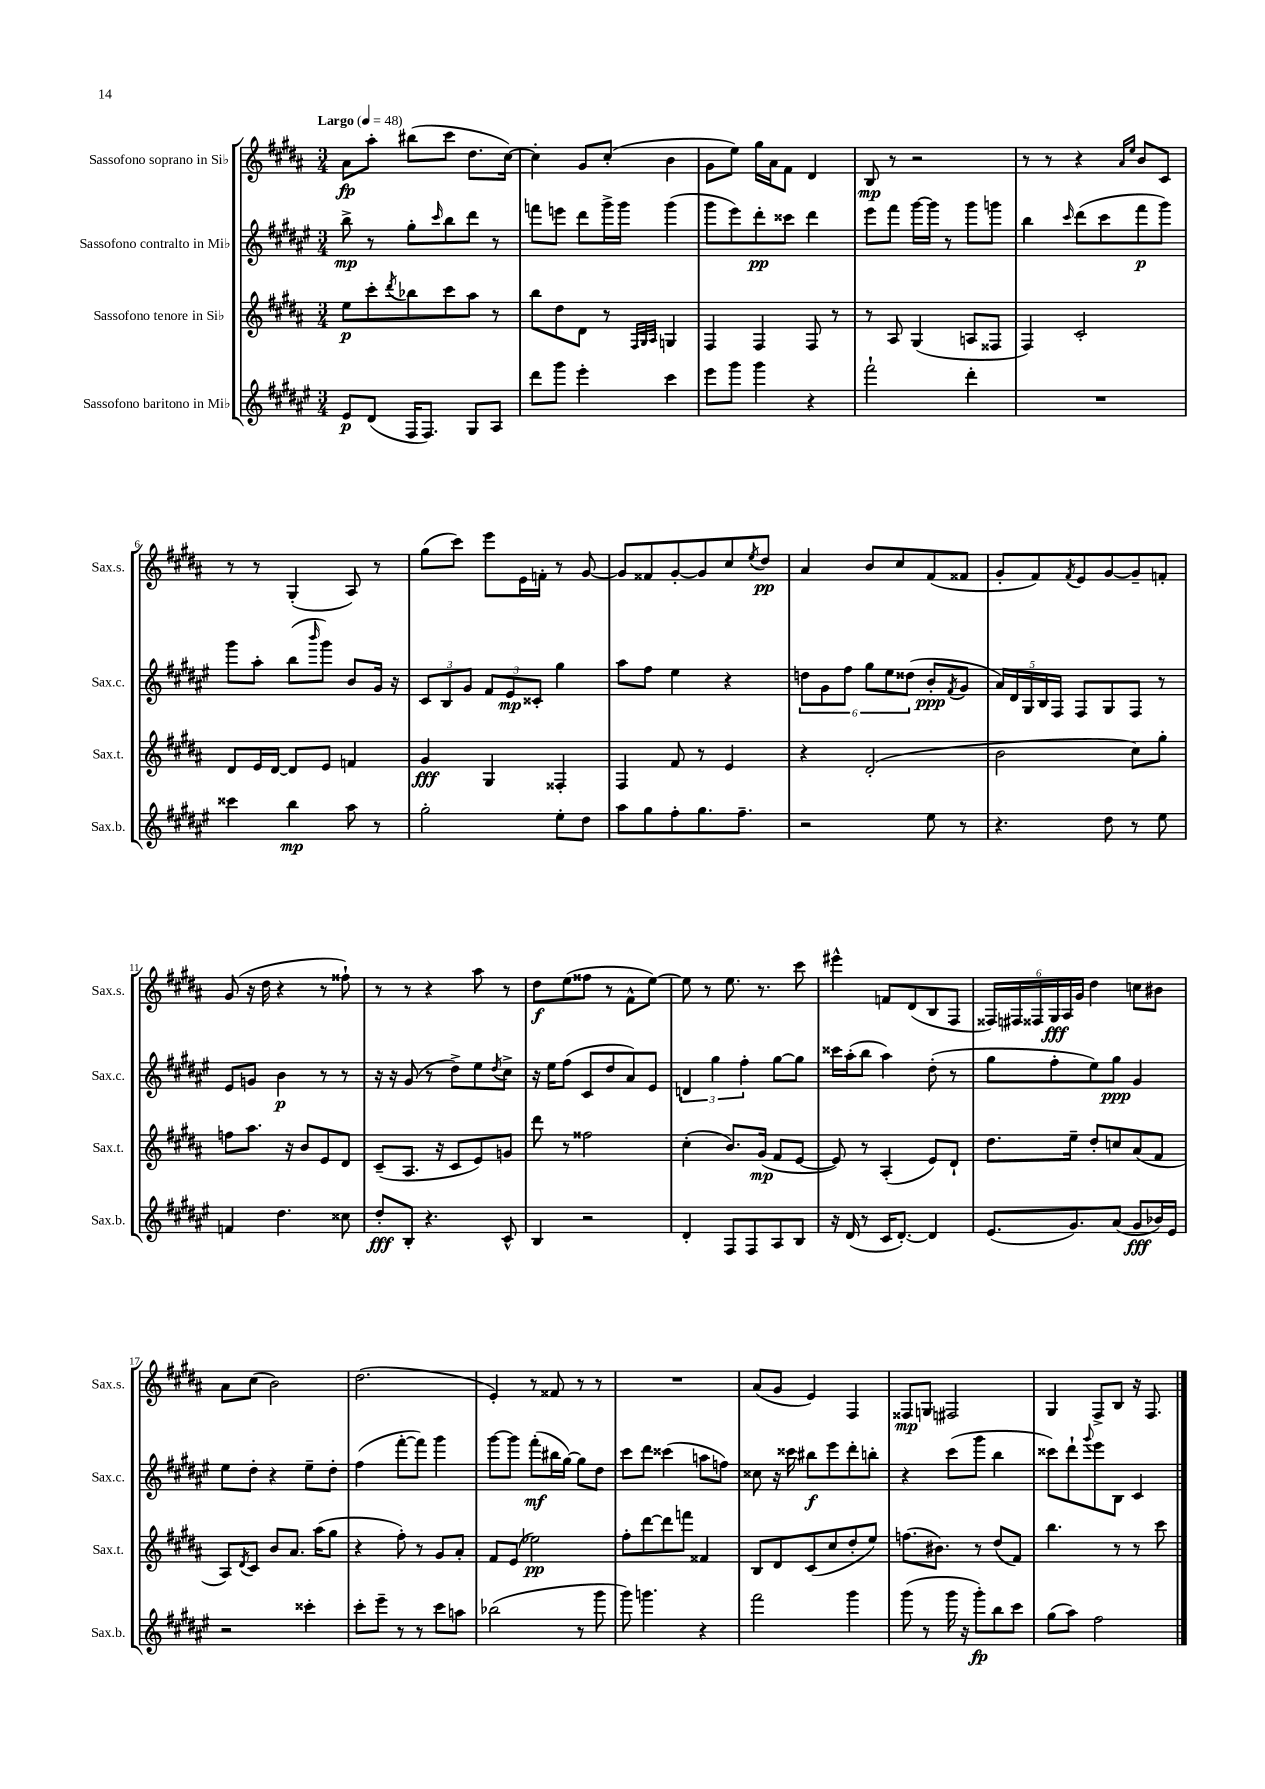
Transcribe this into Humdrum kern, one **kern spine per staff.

**kern	**dynam	**kern	**dynam	**kern	**dynam	**kern	**dynam
*part4	*part4	*part3	*part3	*part2	*part2	*part1	*part1
*staff4	*staff4	*staff3	*staff3	*staff2	*staff2	*staff1	*staff1
*I"Sassofono baritono in Mi♭	*	*I"Sassofono tenore in Si♭	*	*I"Sassofono contralto in Mi♭	*	*I"Sassofono soprano in Si♭	*
*I'Sax.b.	*	*I'Sax.t.	*	*I'Sax.c.	*	*I'Sax.s.	*
*clefG2	*	*clefG2	*	*clefG2	*	*clefG2	*
*k[f#c#g#d#a#e#]	*	*k[f#c#g#d#a#]	*	*k[f#c#g#d#a#e#]	*	*k[f#c#g#d#a#]	*
*M3/4	*	*M3/4	*	*M3/4	*	*M3/4	*
*MM48	*	*MM48	*	*MM48	*	*MM48	*
=1	=1	=1	=1	=1	=1	=1	=1
!	!	!	!	!	!	!LO:TX:a:B:t=Largo	!
8e#/L	p	8ee\L	p	8bb^\	mp	8a#\L	fp
(8d#/J	.	8ccc#'\	.	8r	.	8aa#'\J	.
.	.	8qddd#/	.	.	.	.	.
16F#/KL	.	8bb-X\	.	8gg#'\L	.	(8bb#X\L	.
8.F#/J)	.	.	.	.	.	.	.
.	.	.	.	16qqccc#/	.	.	.
.	.	8ccc#\	.	8bb\	.	8ccc#\J	.
8G#/L	.	8aa#\J	.	8ddd#\J	.	8.dd#\L	.
8A#/J	.	8r	.	8r	.	.	.
.	.	.	.	.	.	[16cc#\Jk)	.
=2	=2	=2	=2	=2	=2	=2	=2
8ddd#\L	.	8bb\L	.	8fffn\L	.	4cc#'\]	.
8ggg#\J	.	8dd#\	.	8eeen\J	.	.	.
4eee#'\	.	8d#\J	.	8ddd#\L	.	8g#/L	.
.	.	8r	.	16ggg#^\L	.	(8cc#'/J	.
.	.	.	.	16ggg#\JJ	.	.	.
.	.	32qqF#/LLL	.	.	.	.	.
.	.	32qqG#/	.	.	.	.	.
.	.	32qqA#/JJJ	.	.	.	.	.
4ccc#\	.	4Gn/	.	(4ggg#\	.	4b\	.
=3	=3	=3	=3	=3	=3	=3	=3
8eee#\L	.	4F#/	.	8ggg#\L	.	8g#\L	.
8ggg#\J	.	.	.	8eee#\)	.	8ee\J)	.
4ggg#\	.	4F#/	.	8ddd#'\	pp	16gg#\LL	.
.	.	.	.	.	.	16a#\J	.
.	.	.	.	8ccc##X\J	.	8f#\J	.
4r	.	8F#/	.	4ddd#\	.	4d#/	.
.	.	8r	.	.	.	.	.
=4	=4	=4	=4	=4	=4	=4	=4
2fff#`\	.	8r	.	8eee#\L	.	8B/	mp
.	.	8A#/	.	8fff#\J	.	8r	.
.	.	(4G#/	.	[16ggg#\LL	.	2r	.
.	.	.	.	16ggg#\JJ]	.	.	.
.	.	.	.	8r	.	.	.
4ddd#'\	.	8An/L	.	8ggg#\L	.	.	.
.	.	8F##X/J	.	8gggn\J	.	.	.
=5	=5	=5	=5	=5	=5	=5	=5
2.r	.	4F#/)	.	4bb\	.	8r	.
.	.	.	.	.	.	8r	.
.	.	.	.	16qqccc#/	.	.	.
.	.	2c#'/	.	(8ddd#\L	.	4r	.
.	.	.	.	8ccc#\	.	.	.
.	.	.	.	.	.	16qqa#/LL	.
.	.	.	.	.	.	16qqee/JJ	.
.	.	.	.	8fff#\	p	8b/L	.
.	.	.	.	8ggg#\J)	.	8c#/J	.
!!LO:LB:g=z
=6	=6	=6	=6	=6	=6	=6	=6
4ccc##X\	.	8d#/L	.	8ggg#\L	.	8r	.
.	.	16e/L	.	8aa#'\J	.	8r	.
.	.	[16d#/JJ	.	.	.	.	.
4bb\	mp	8d#/L]	.	(8bb\L	.	(4G#'/	.
.	.	.	.	16qqbbb/	.	.	.
.	.	8e/J	.	8ggg#\J)	.	.	.
8aa#\	.	4fn/	.	8b/L	.	8A#/)	.
8r	.	.	.	16g#/Jk	.	8r	.
.	.	.	.	16r	.	.	.
=7	=7	=7	=7	=7	=7	=7	=7
2gg#'\	.	4g#/	fff	12c#/L	.	(8gg#\L	.
.	.	.	.	12B/	.	.	.
.	.	.	.	.	.	8ccc#\J)	.
.	.	.	.	12g#/J	.	.	.
.	.	4G#/	.	12f#/L	.	8eee\L	.
.	.	.	.	12e#/	mp	.	.
.	.	.	.	.	.	16e\L	.
.	.	.	.	12c##X'/J	.	.	.
.	.	.	.	.	.	16fn'\JJ	.
8ee#'\L	.	4F##X'/	.	4gg#\	.	8r	.
8dd#\J	.	.	.	.	.	[8g#/	.
=8	=8	=8	=8	=8	=8	=8	=8
8aa#\L	.	4F#/	.	8aa#\L	.	8g#/L]	.
8gg#\	.	.	.	8ff#\J	.	8f##X/	.
8ff#'\	.	8f#/	.	4ee#\	.	[8g#'/	.
8.gg#\	.	8r	.	.	.	8g#/]	.
.	.	4e/	.	4r	.	8cc#/	.
8.ff#~\J	.	.	.	.	.	.	.
.	.	.	.	.	.	8qee/	.
.	.	.	.	.	.	8dd#/J	pp
=9	=9	=9	=9	=9	=9	=9	=9
2r	.	4r	.	12ddn\L	.	4a#/	.
.	.	.	.	12g#\	.	.	.
.	.	.	.	12ff#\J	.	.	.
.	.	(2d#'/	.	12gg#\L	.	8b/L	.
.	.	.	.	12ee#\	.	.	.
.	.	.	.	.	.	8cc#/	.
.	.	.	.	(12dd##X\J	.	.	.
8ee#\	.	.	.	8b'/L	ppp	(8f#/	.
.	.	.	.	8qf#/	.	.	.
8r	.	.	.	8g#/J	.	8f##X/J	.
=10	=10	=10	=10	=10	=10	=10	=10
4.r	.	2b\	.	20a#/LL)	.	8g#'/L	.
.	.	.	.	20d#/	.	.	.
.	.	.	.	20G#/	.	.	.
.	.	.	.	.	.	8f#/)	.
.	.	.	.	20B/	.	.	.
.	.	.	.	20F#/JJ	.	.	.
.	.	.	.	.	.	8qf#/	.
.	.	.	.	8F#/L	.	8e/	.
8dd#\	.	.	.	8G#/	.	[8g#/	.
8r	.	8cc#\L)	.	8F#/J	.	8g#~/]	.
8ee#\	.	8gg#'\J	.	8r	.	8fn'/J	.
!!LO:LB:g=z
=11	=11	=11	=11	=11	=11	=11	=11
4fn/	.	8ffn\L	.	8e#/L	.	(8g#/	.
.	.	8.aa#\J	.	8gn/J	.	16r	.
.	.	.	.	.	.	16dd#\	.
4.dd#\	.	.	.	4b\	p	4r	.
.	.	16r	.	.	.	.	.
.	.	8b/L	.	.	.	.	.
.	.	8e/	.	8r	.	8r	.
8cc##X\	.	8d#/J	.	8r	.	8ff##X`\)	.
=12	=12	=12	=12	=12	=12	=12	=12
8dd#'/L	fff	(8c#~/L	.	16r	.	8r	.
.	.	.	.	16r	.	.	.
8B'/J	.	8.A#/J	.	(8g#/	.	8r	.
4.r	.	.	.	8r	.	4r	.
.	.	16r	.	.	.	.	.
.	.	8c#/L	.	8dd#^\L)	.	.	.
.	.	8e/)	.	8ee#\	.	8aa#\	.
.	.	.	.	8qdd#/	.	.	.
8c#^^/	.	8gn/J	.	8cc#^\J	.	8r	.
=13	=13	=13	=13	=13	=13	=13	=13
4B/	.	8ddd#\	.	16r	.	8dd#\L	f
.	.	.	.	16ee#\KL	.	.	.
.	.	8r	.	(8ff#\J	.	(8ee\	.
2r	.	2ff##X\	.	8c#/L	.	8ff##X\J	.
.	.	.	.	8dd#/	.	8r	.
.	.	.	.	8a#/)	.	8f#^^\L	.
.	.	.	.	8e#/J	.	[8ee\J)	.
=14	=14	=14	=14	=14	=14	=14	=14
4d#'/	.	(4cc#'\	.	6dn/	.	8ee\]	.
.	.	.	.	.	.	8r	.
.	.	.	.	6gg#\	.	.	.
8F#/L	.	8.b/L)	.	.	.	8.ee\	.
.	.	.	.	6ff#'\	.	.	.
8F#/	.	.	.	.	.	.	.
.	.	(16g#/Jk	mp	.	.	8.r	.
8A#/	.	8f#/L	.	[8gg#\L	.	.	.
8B/J	.	[8e/J	.	8gg#\J]	.	8ccc#\	.
=15	=15	=15	=15	=15	=15	=15	=15
16r	.	8e/])	.	16ccc##X\LL	.	4eee#X^^\	.
(16d#/	.	.	.	(16aa#'\J	.	.	.
8r	.	8r	.	8bb\J	.	.	.
16c#/KL	.	(4A#'/	.	4aa#\)	.	8fn/L	.
[8.d#'/J)	.	.	.	.	.	.	.
.	.	.	.	.	.	(8d#/	.
4d#/]	.	8e/L)	.	(8dd#'\	.	8B/	.
.	.	8d#`/J	.	8r	.	8F#/J	.
=16	=16	=16	=16	=16	=16	=16	=16
(8.e#/L	.	8.dd#\L	.	8gg#\L	.	24F##X/LL)	.
.	.	.	.	.	.	24F#X/	.
.	.	.	.	.	.	24F##X/	.
.	.	.	.	8ff#'\	.	24G#/	fff
.	.	.	.	.	.	24A#/	.
8.g#/)	.	16ee~\Jk	.	.	.	.	.
.	.	.	.	.	.	24g#/JJ	.
.	.	8dd#'/L	.	8ee#\)	.	4dd#\	.
(8a#/J	.	8ccn/	.	8gg#\J	ppp	.	.
8g#/L	fff	(8a#/	.	4g#/	.	8ccn\L	.
16b-X/L)	.	8f#/J	.	.	.	8b#X\J	.
16e#/JJ	.	.	.	.	.	.	.
!!LO:LB:g=z
=17	=17	=17	=17	=17	=17	=17	=17
2r	.	8A#/L)	.	8ee#\L	.	8a#\L	.
.	.	8qd#/	.	.	.	.	.
.	.	8c#/J	.	8dd#'\J	.	(8cc#\J	.
.	.	8b/L	.	4r	.	2b\)	.
.	.	8.a#/J	.	.	.	.	.
4ccc##X'\	.	.	.	8ee#~\L	.	.	.
.	.	(16aa#\KL	.	.	.	.	.
.	.	8gg#\J	.	8dd#'\J	.	.	.
=18	=18	=18	=18	=18	=18	=18	=18
8ccc#'\L	.	4r	.	(4ff#\	.	(2.dd#\	.
8eee#~\J	.	.	.	.	.	.	.
8r	.	8ff#'\)	.	[8fff#'\L	.	.	.
8r	.	8r	.	8fff#\J])	.	.	.
8ccc#\L	.	8g#/L	.	4ggg#\	.	.	.
8aan\J	.	8a#'/J	.	.	.	.	.
=19	=19	=19	=19	=19	=19	=19	=19
(2bb-X\	.	8f#/L	.	[8ggg#\L	.	4e'/)	.
.	.	(8e/J	.	8ggg#\J]	.	.	.
.	.	2ee-X\)	pp	(8fff#'\L	mf	8r	.
.	.	.	.	16bb#X\L	.	8f##X/	.
.	.	.	.	[16gg#\JJ)	.	.	.
8r	.	.	.	8gg#\L]	.	8r	.
8ggg#\	.	.	.	8dd#\J	.	8r	.
=20	=20	=20	=20	=20	=20	=20	=20
8ggg#\)	.	8ff#'\L	.	8ccc#\L	.	2.r	.
4.gggn\	.	[8ddd#\	.	8ddd#\J	.	.	.
.	.	8ddd#\]	.	(4ccc##X\	.	.	.
.	.	8fffn\J	.	.	.	.	.
4r	.	4f##X/	.	8aan\L	.	.	.
.	.	.	.	8ffn\J)	.	.	.
=21	=21	=21	=21	=21	=21	=21	=21
2fff#\	.	8B/L	.	8cc##X\	.	(8a#/L	.
.	.	8d#/	.	16r	.	8g#/J	.
.	.	.	.	16ccc##X\	.	.	.
.	.	(8c#/	.	8bb#X\L	f	4e/)	.
.	.	8cc#/	.	8eee#\	.	.	.
4ggg#\	.	8dd#'/	.	8ddd#'\	.	4F#/	.
.	.	8ee/J)	.	8bbn'\J	.	.	.
=22	=22	=22	=22	=22	=22	=22	=22
(8ggg#\	.	(8.ffn\L	.	4r	.	8F##X/L	mp
8r	.	.	.	.	.	8Gn/J	.
.	.	8.b#X\J)	.	.	.	.	.
16ggg#\	.	.	.	(8ccc#\L	.	2F#X/	.
16r	.	.	.	.	.	.	.
8ggg#'\L)	fp	8r	.	8ggg#\J	.	.	.
8bb\	.	(8dd#/L	.	4bb\	.	.	.
8ccc#\J	.	8f#/J)	.	.	.	.	.
=23	=23	=23	=23	=23	=23	=23	=23
(8gg#\L	.	4.bb\	.	8ccc##X\L)	.	4G#/	.
8aa#\J)	.	.	.	8ddd#`\	.	.	.
.	.	.	.	8qqggg#/	.	.	.
2ff#\	.	.	.	8eee#\	.	8F#^/L	.
.	.	8r	.	8B\J	.	8B/J	.
.	.	8r	.	4c#/	.	16r	.
.	.	.	.	.	.	8.F#/	.
.	.	8ccc#\	.	.	.	.	.
==	==	==	==	==	==	==	==
*-	*-	*-	*-	*-	*-	*-	*-
